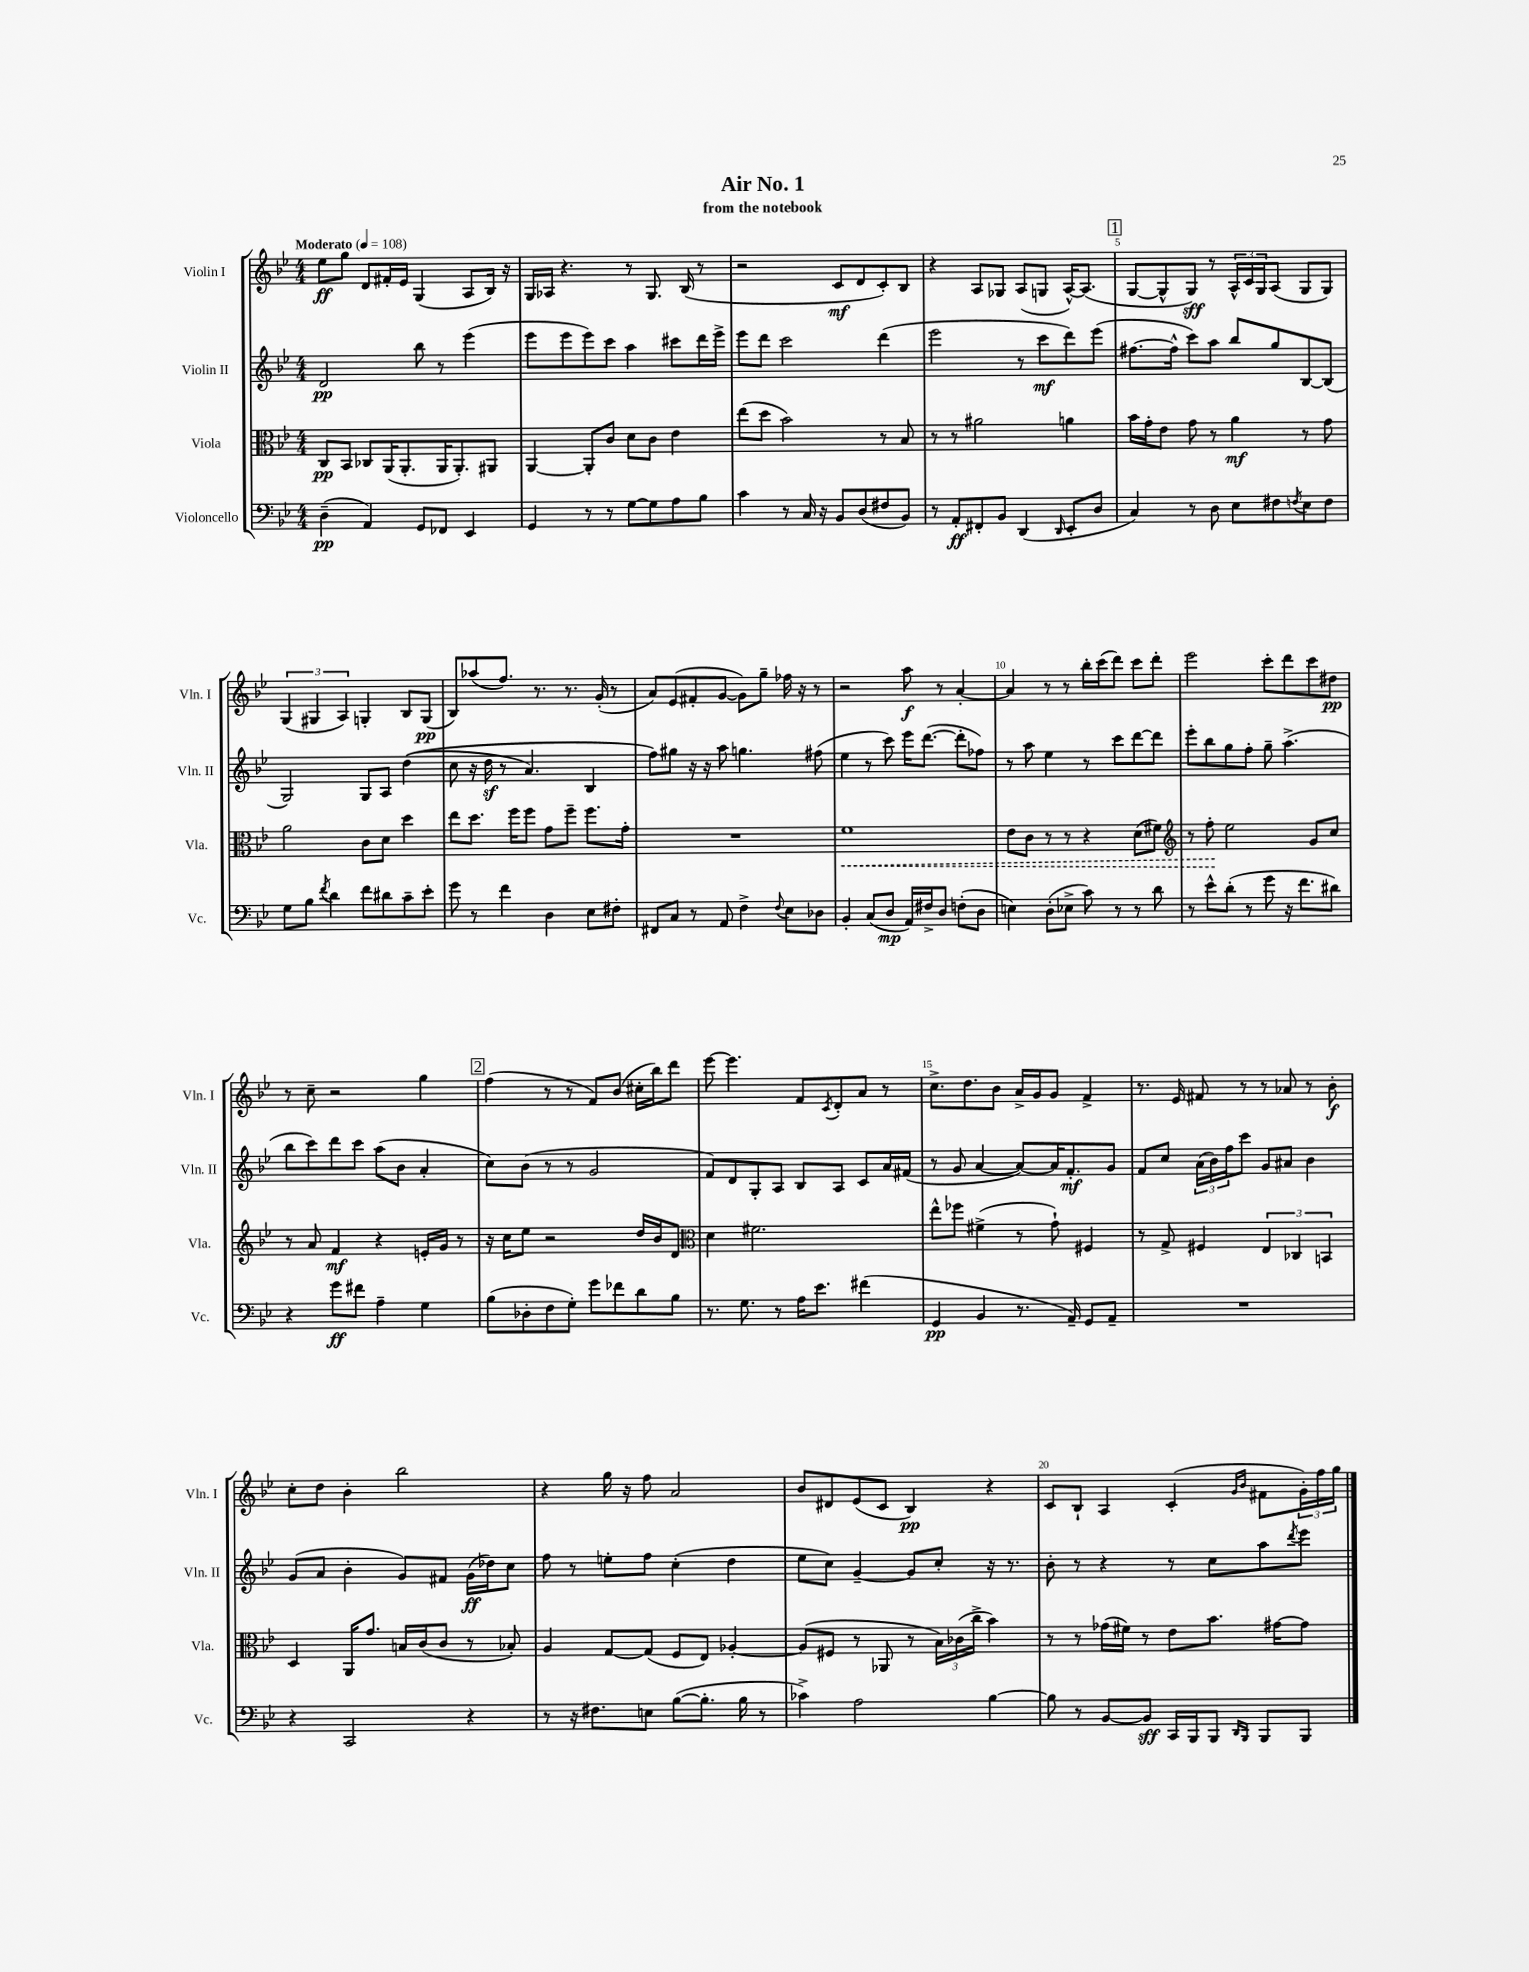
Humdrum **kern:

**kern	**kern	**kern	**kern
*staff4	*staff3	*staff2	*staff1
*clefF4	*clefC3	*clefG2	*clefG2
*k[b-e-]	*k[b-e-]	*k[b-e-]	*k[b-e-]
*M4/4	*M4/4	*M4/4	*M4/4
*MM108	*MM108	*MM108	*MM108
(4D~	8C	2d	8ee-
.	8BB-	.	8gg
4AA)	8C-	.	8d
.	(16AA	.	16f#'
.	8.AA'	.	16e-
8GG	.	8bb-	(4G
8FF-	16AA	8r	.
.	8.AA')	.	.
4EE-	.	(4eee-	8A
.	8AA#	.	16B-)
.	.	.	16r
=	=	=	=
4GG	[4AA	8eee-	16G
.	.	.	16A-
.	.	8eee-	4.r
8r	8AA']	8eee-)	.
8r	8c	8ccc	.
[8G	8d	4aa	8r
8G]	8c	.	8.G
8A	4e-	8ccc#	.
.	.	.	(16B-
8B-	.	16ddd	8r
.	.	16eee-^	.
=	=	=	=
4c	(8ee-	8eee-	2r
.	8dd	8ddd	.
8r	2b-)	2ccc	.
16C	.	.	.
16r	.	.	.
8BB-	.	.	8c
(8D	.	.	8d
8F#	8r	(4ddd	8c')
8BB-)	8B-	.	8B-
=	=	=	=
8r	8r	2eee-	4r
8AA'	8r	.	.
8FF#'	2a#	.	8A
8BB-	.	.	8G-
(4DD	.	8r	(8A
.	.	8ccc	8G
16qqDD	.	.	.
8EE-'	4a	8ddd)	[16A^^)
.	.	.	(8.A]
8D	.	(8eee-	.
=	=	=	=
4C)	16b-	[8.ff#	[8G
.	16g'	.	.
.	8e-	.	8G^^]
.	.	16ff#^^]	.
8r	8g	8ccc)	8G)
8D	8r	8aa	8r
8E-	4a	8bb-	24A^^
.	.	.	24c
.	.	.	24G
8F#	.	8gg	(8A
8qF	.	.	.
8E-	8r	[8B-	8G
8F	8g	(8B-]	8G)
=	=	=	=
8G	2a	2G)	(6G
8B-	.	.	.
.	.	.	6G#
8qf	.	.	.
4d	.	.	.
.	.	.	6A)
8f	8c	8G	4G'
8d#	8d	8A	.
8c~	4dd	&((4dd	8B-
8e-'	.	.	(8G
=	=	=	=
8g	8ee-	8cc	8B-)
8r	8.dd	16r	(8aa-
.	.	16dd	.
4f	.	8r	8.ff)
.	16ff	.	.
.	8ff	4.a)	.
.	.	.	8.r
4D	8g	.	.
.	8ff~	.	8.r
8E-	8.ff	4B-	.
.	.	.	(16g'
8F#'	.	.	8r
.	16g'	.	.
=	=	=	=
8FF#	1r	8ff&)	8a)
8C	.	8gg#	(8e-
8r	.	16r	8f#'
.	.	16r	.
8AA	.	8aa	[8g
4F^	.	4.gg	8g])
.	.	.	8gg~
8qqF	.	.	.
8E-	.	.	16ff-
.	.	.	16r
8D-	.	(8ff#	8r
=	=	=	=
4BB-'	1f	4ee-	2r
(8C	.	8r	.
8D	.	8ccc)	.
16AA)	.	16eee-	8aa
16F#^	.	([8.ddd	.
8D	.	.	8r
(8F'	.	8ddd']	[4a'
8D	.	8ff-)	.
=	=	=	=
4E)	8e-	8r	4a]
.	8c	8aa	.
(8D'	8r	4ee-	8r
8E-^	8r	.	8r
8c)	4r	8r	16bb-'
.	.	.	(16ccc
8r	.	8ccc	8ddd)
8r	(8d	[8ddd	8ccc
8d	8f#)	8ddd]	8ddd'
=	=	=	=
*	*clefG2	*	*
8r	8r	8eee-'	2eee-
8e-^^	8ff'	8bb-	.
(8d'	2ee-	8gg	.
8r	.	8ff'	.
8g	.	8gg~	8ccc'
16r	.	(4.aa^	8ddd
8.f	.	.	.
.	8g	.	8ccc
8d#)	8cc	.	8dd#
=	=	=	=
4r	8r	8bb-	8r
.	8a	8ccc)	8cc~
8g	4f	8ddd	2r
8f#	.	8ccc	.
4A~	4r	(8aa	.
.	.	8b-	.
4G	16e'	4a'	4gg
.	16g	.	.
.	8r	.	.
=	=	=	=
(8B-	16r	8cc)	(4ff
.	16cc	.	.
8D-'	8ee-	(8b-	.
8F	2r	8r	8r
8G')	.	8r	8r
8g	.	2g	8f)
8f-	.	.	(8b-
8d	16dd	.	16cc#'
.	16b-	.	16bb-)
8B-	8d	.	8ddd
=	=	=	=
*	*clefC3	*	*
8.r	4d	8f)	[8eee-
.	.	8d	4.eee-]
8.G	.	.	.
.	2.f#	8G'	.
8r	.	8A	.
16A	.	8B-	8f
8.e-	.	.	.
.	.	.	8qc
.	.	8A	8d'
(4f#	.	8c	8a
.	.	16a	8r
.	.	(16f#	.
=	=	=	=
4GG	8ee-^^	8r	8.cc^
.	8ff-	8g	.
.	.	.	8.dd
4BB-	(4f#^	[4a	.
.	.	.	8b-
8.r	8r	8a_)	16a^
.	.	.	16g
.	8g`)	16a]	8g
16AA~)	.	8.f'	.
8GG	4F#	.	4f^
8AA~	.	8g	.
=	=	=	=
1r	8r	8f	8.r
.	8G^	8cc	.
.	.	.	16e-
.	4F#	(24a	8f#
.	.	24b-)	.
.	.	24ff	.
.	.	8ccc	8r
.	6E-	8g	8r
.	.	8a#	8a-
.	6C-	.	.
.	.	4b-	8r
.	6BB	.	.
.	.	.	8b-'
=	=	=	=
4r	4D	(8g	8cc'
.	.	8a	8dd
2CC	16AA	4b-'	4b-'
.	8.g	.	.
.	16B	8g)	2bb-
.	(16c	.	.
.	8c	8f#	.
4r	8r	(16g	.
.	.	16dd-)	.
.	8B-')	8cc	.
=	=	=	=
8r	4A	8ff	4r
16r	.	8r	.
8.F#	.	.	.
.	[8G	8ee'	16gg
.	.	.	16r
8E	(8G]	8ff	8ff
([8B-	8F	(4cc'	2a
8.B-']	8E-)	.	.
.	[4A-'	4dd	.
16B-	.	.	.
8r	.	.	.
=	=	=	=
4c-^)	(8A-]	8ee-	8b-
.	8F#	8cc)	8d#
2A	8r	[4g~	(8e-
.	8AA-	.	8c
.	8r	8g]	4B-)
.	24B-)	8cc'	.
.	(24c-	.	.
.	24cc^	.	.
[4B-	4b-)	16r	4r
.	.	8.r	.
=	=	=	=
8B-]	8r	8b-'	8c
8r	8r	8r	8B-`
[8BB-	(16g-	4r	4A
.	16f#)	.	.
8BB-]	8r	.	.
16CC	8e-	8r	(4c'
16BBB-	.	.	.
8BBB-	8.b-	8cc	.
16qqDD	.	.	16qqg
16qqBBB-	.	.	16qqb-
8BBB-	.	8aa	8f#
.	[16g#	.	.
.	.	8qddd	.
8BBB-	8g#]	8eee-	24g')
.	.	.	24ff
.	.	.	24gg
==	==	==	==
*-	*-	*-	*-
